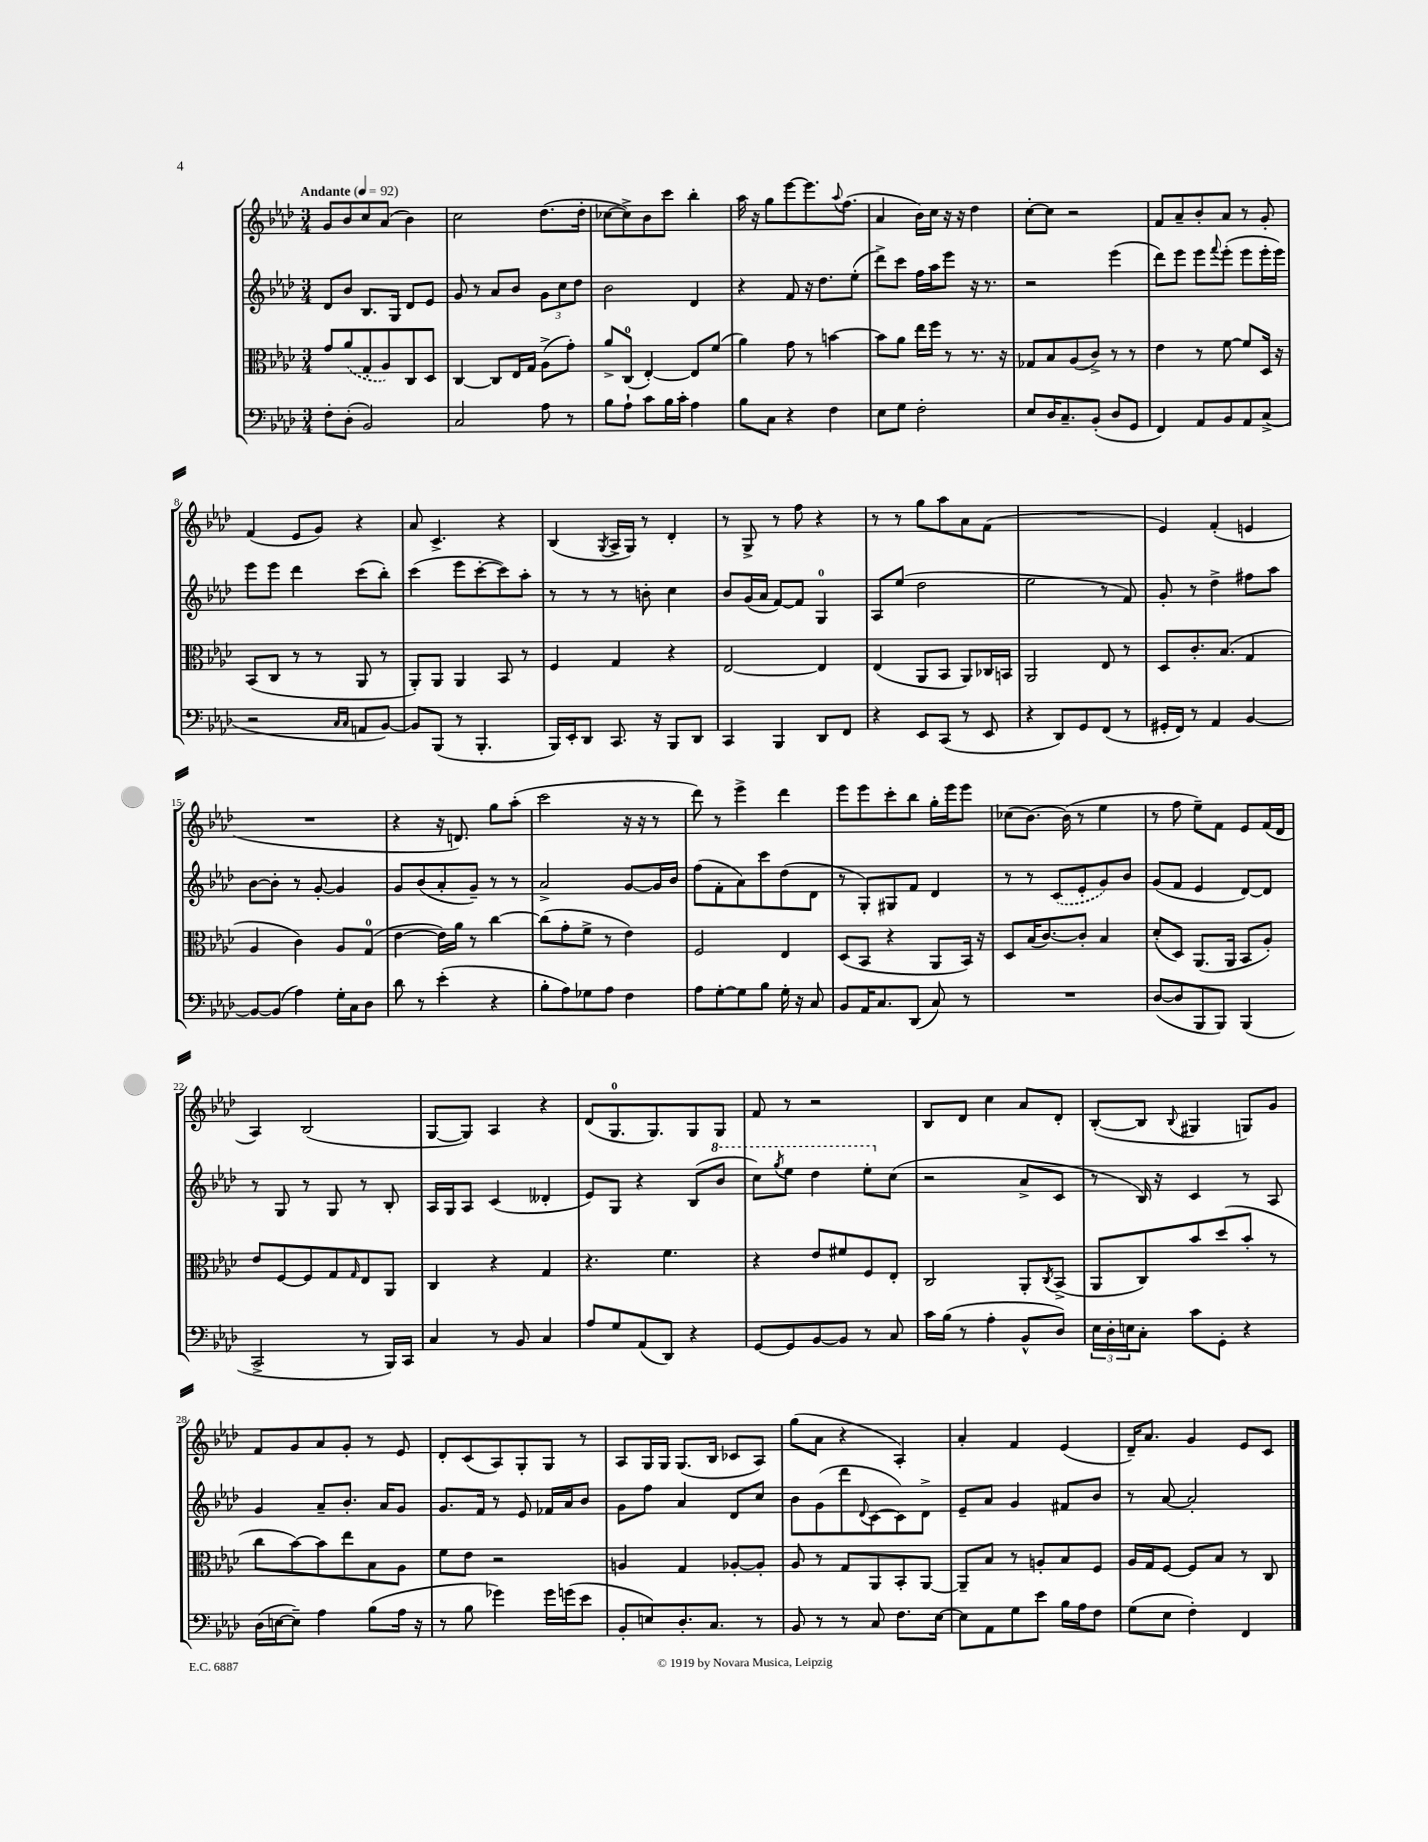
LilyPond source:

<<
\new StaffGroup <<
\new Staff = "s0" {
    \clef treble \key aes \major \numericTimeSignature \time 3/4 \tempo "Andante" 4 = 92
    g'8 bes'8 c''8 aes'8( bes'4) |
    c''2 des''8.( des''16-. |
    ces''8~ ces''8->) bes'8 c'''8 bes''4-. |
    aes''16 r16 g''8 ees'''8~ ees'''8. \appoggiatura { aes''8 } f''8.( |
    aes'4 bes'16) c''16 r16 r16 des''4 |
    c''8~-. c''8 r2 |
    f'8 aes'8-- bes'8-. aes'8 r8 g'8-. |
    f'4( ees'8 g'8) r4 |
    aes'8 c'4.-> r4 |
    bes4( \acciaccatura { g8 } aes16-> g16) r8 des'4-. |
    r8 g8-> r8 f''8 r4 |
    r8 r8 g''8 aes''8 aes'8 f'8( |
    R2. |
    ees'4) f'4-.( e'4 |
    R2. |
    r4 r16 d'8.) g''8 aes''8-.( |
    c'''2 r16 r16 r8 |
    des'''8) r8 ees'''4-> des'''4 |
    ees'''8 ees'''8 c'''8-. bes''8 g''16-. ees'''16 ees'''8 |
    ces''8( bes'8.~) bes'16( r8 ees''4 |
    r8 f''8 ees''8--) f'8 ees'8 f'16( des'16 |
    aes4) bes2( |
    g8~ g8) aes4 r4 |
    des'8( g8.-0 g8.) g8 g8 |
    f'8 r8 r2 |
    bes8 des'8 c''4 aes'8 des'8-. |
    bes8~-.( bes8 \appoggiatura { bes8 } gis4 g8) g'8 |
    f'8 g'8 aes'8 g'8-. r8 ees'8 |
    des'8-. c'8( aes8) g8-. g8 r8 |
    aes8 g16 g16 g8.( bes16 ces'8 aes8) |
    g''8( aes'8 r4 aes4-.) |
    aes'4-. f'4 ees'4( |
    des'16--) aes'8. g'4 ees'8 c'8 \bar "|." |
}
\new Staff = "s1" {
    \clef treble \key aes \major \numericTimeSignature \time 3/4
    des'8 bes'8 bes8. g16 des'8 ees'8 |
    g'8 r8 aes'8 bes'8 \tuplet 3/2 { g'8 c''8 des''8 } |
    bes'2 des'4 |
    r4 f'8 r16 des''8. ees''8-.( |
    des'''8->) c'''8 f''16 aes''16 ees'''8 r16 r8. |
    r2 ees'''4( |
    des'''8) ees'''8 ees'''8 \appoggiatura { f'''8 } ees'''8-.( ees'''8 ees'''16-. ees'''16) |
    ees'''8 ees'''8 des'''4 c'''8( bes''8-.) |
    c'''4( ees'''8 c'''8~-. c'''8) aes''8-. |
    r8 r8 r8 b'8-. c''4 |
    bes'8 g'16( aes'16 f'8~) f'8 g4-0 |
    aes8 ees''8( des''2 |
    ees''2 r8 f'8) |
    g'8-. r8 des''4-> fis''8 aes''8 |
    bes'8~ bes'8-. r8 g'8~-. g'4 |
    g'8 bes'8( aes'8-. g'8--) r8 r8 |
    aes'2-> g'8~ g'16 bes'16 |
    f''8( f'8-. aes'8) c'''8 des''8( des'8 |
    r8 g8-.) gis8 f'8 des'4 |
    r8 r8 \once \slurDashed c'8( ees'8-. g'8) bes'8 |
    g'8( f'8 ees'4 des'8~) des'8 |
    r8 g8 r8 g8 r8 bes8-. |
    aes16 g16 aes8 c'4( deses'4-. |
    ees'8) g8 r4 bes8( \ottava #1 bes''8 |
    c'''8) \acciaccatura { g'''8 } ees'''8 des'''4 ees'''8-. \ottava #0 c''8( |
    r2 aes'8-> c'8 |
    r8 bes16) r16 c'4 r8 aes8 |
    g'4 aes'8-- bes'8.-. aes'16 g'8 |
    g'8. f'16 r8 ees'8 fes'16 aes'16 bes'8 |
    g'8 f''8 aes'4 des'8 c''8 |
    bes'8 g'8( des'''8 \appoggiatura { des'8 } c'8~ c'8) des'8-> |
    ees'8-- aes'8 g'4 fis'8 bes'8 |
    r8 aes'8~ aes'2-. \bar "|." |
}
\new Staff = "s2" {
    \clef alto \key aes \major \numericTimeSignature \time 3/4
    g'8 \once \slurDashed aes'8( g8-. aes8) c8 des8 |
    c4~ c8 ees16 g16 aes8->( g'8-.) |
    aes'8-> c8-0( ees4~-.) ees8 f'8( |
    aes'4) g'8 r8 b'4~ |
    b'8 aes'8 ees''16 f''16 r8 r8. r16 |
    ges8 bes8 aes8( c'8->) r8 r8 |
    ees'4 r8 f'8~ f'8 des16 r16 |
    bes,8( c8 r8 r8 aes,8 r8 |
    aes,8-.) aes,8 aes,4 bes,8 r8 |
    f4 g4 r4 |
    ees2~ ees4 |
    ees4( aes,8 bes,8 aes,8) ces16 b,16 |
    aes,2 ees8 r8 |
    des8 c'8.-. bes8.( g4 |
    aes4 c'4) aes8 g8-0( |
    ees'4~ ees'16) aes'16 r8 c''4~ |
    c''8( g'8-. f'8-> r8 ees'4) |
    f2 ees4 |
    des8( bes,8 r4 aes,8 bes,16) r16 |
    des8 bes16( c'8.~) c'8-. bes4 |
    des'8-.( des8) aes,8.( aes,16 bes,8 aes8-.) |
    ees'8 f8~ f8 g8 \grace { g16 } ees8 aes,8 |
    c4 r4 g4 |
    r4. f'4. |
    r4 ees'8 fis'8 f8 ees8-. |
    c2 aes,8-. \acciaccatura { c8 } bes,8->( |
    aes,8 c8) bes'8 des''8( bes'8-. r8 |
    c''8 bes'8~) bes'8 ees''8 bes8 aes8 |
    f'8 ees'8 r2 |
    a4 g4 aes8~-. aes8-. |
    aes8 r8 g8 aes,8 bes,8-. aes,8~ |
    aes,8-- bes8 r8 a8-. bes8 f8 |
    aes16 g16 f8~ f8 bes8 r8 c8 \bar "|." |
}
\new Staff = "s3" {
    \clef bass \key aes \major \numericTimeSignature \time 3/4
    f8-. des8-.( bes,2) |
    c2 aes8 r8 |
    bes8 aes8-! c'8 bes16 c'16-. aes4 |
    bes8 c8 r4 f4 |
    ees8 g8 f2-. |
    ees8 des16 c8.-- bes,8-.( des8 g,8 |
    f,4) aes,8 bes,8 aes,8 c8->( |
    r2 \grace { c16 c16 } a,8 bes,8~) |
    bes,8 bes,,8( r8 bes,,4.-. |
    bes,,16) ees,16-. des,8 c,8. r16 bes,,8 des,8 |
    c,4 bes,,4 des,8 f,8 |
    r4 ees,8 c,8( r8 ees,8 |
    r4 des,8) g,8 f,8( r8 |
    gis,16-. f,16) r8 aes,4 bes,4~ |
    bes,8~ bes,8( aes4) g16-. c16 des8 |
    des'8 r8 ees'4-.( r4 |
    bes8-. aes8) ges8 aes8 f4 |
    aes8 g8~-. g8 bes8 g16-. r16 c8 |
    bes,8 aes,16 c8. des,8( c8) r8 |
    R2. |
    des8~( des8 bes,,8 bes,,8) bes,,4( |
    c,2-> r8 bes,,16) c,16 |
    c4 r8 bes,8 c4 |
    aes8 g8 aes,8( des,8) r4 |
    g,8~ g,8 bes,8~ bes,8 r8 c8 |
    c'16 bes16( r8 aes4-. bes,8-^ des8) |
    \tuplet 3/2 { ees16 des16-. e16 } c8-. c'8 g,8-. r4 |
    des16( e16~ e8--) aes4 bes8( aes16 r16 |
    r8 bes8 ges'4) ges'16 g'16( ees'8 |
    bes,8-. e8) des8.-. c8. r8 |
    bes,8 r8 r8 c8 f8. ees16~ |
    ees8 aes,8 g8 ees'8 bes16 aes16 f8 |
    g8( ees8 f4-.) f,4 \bar "|." |
}
>>
>>
